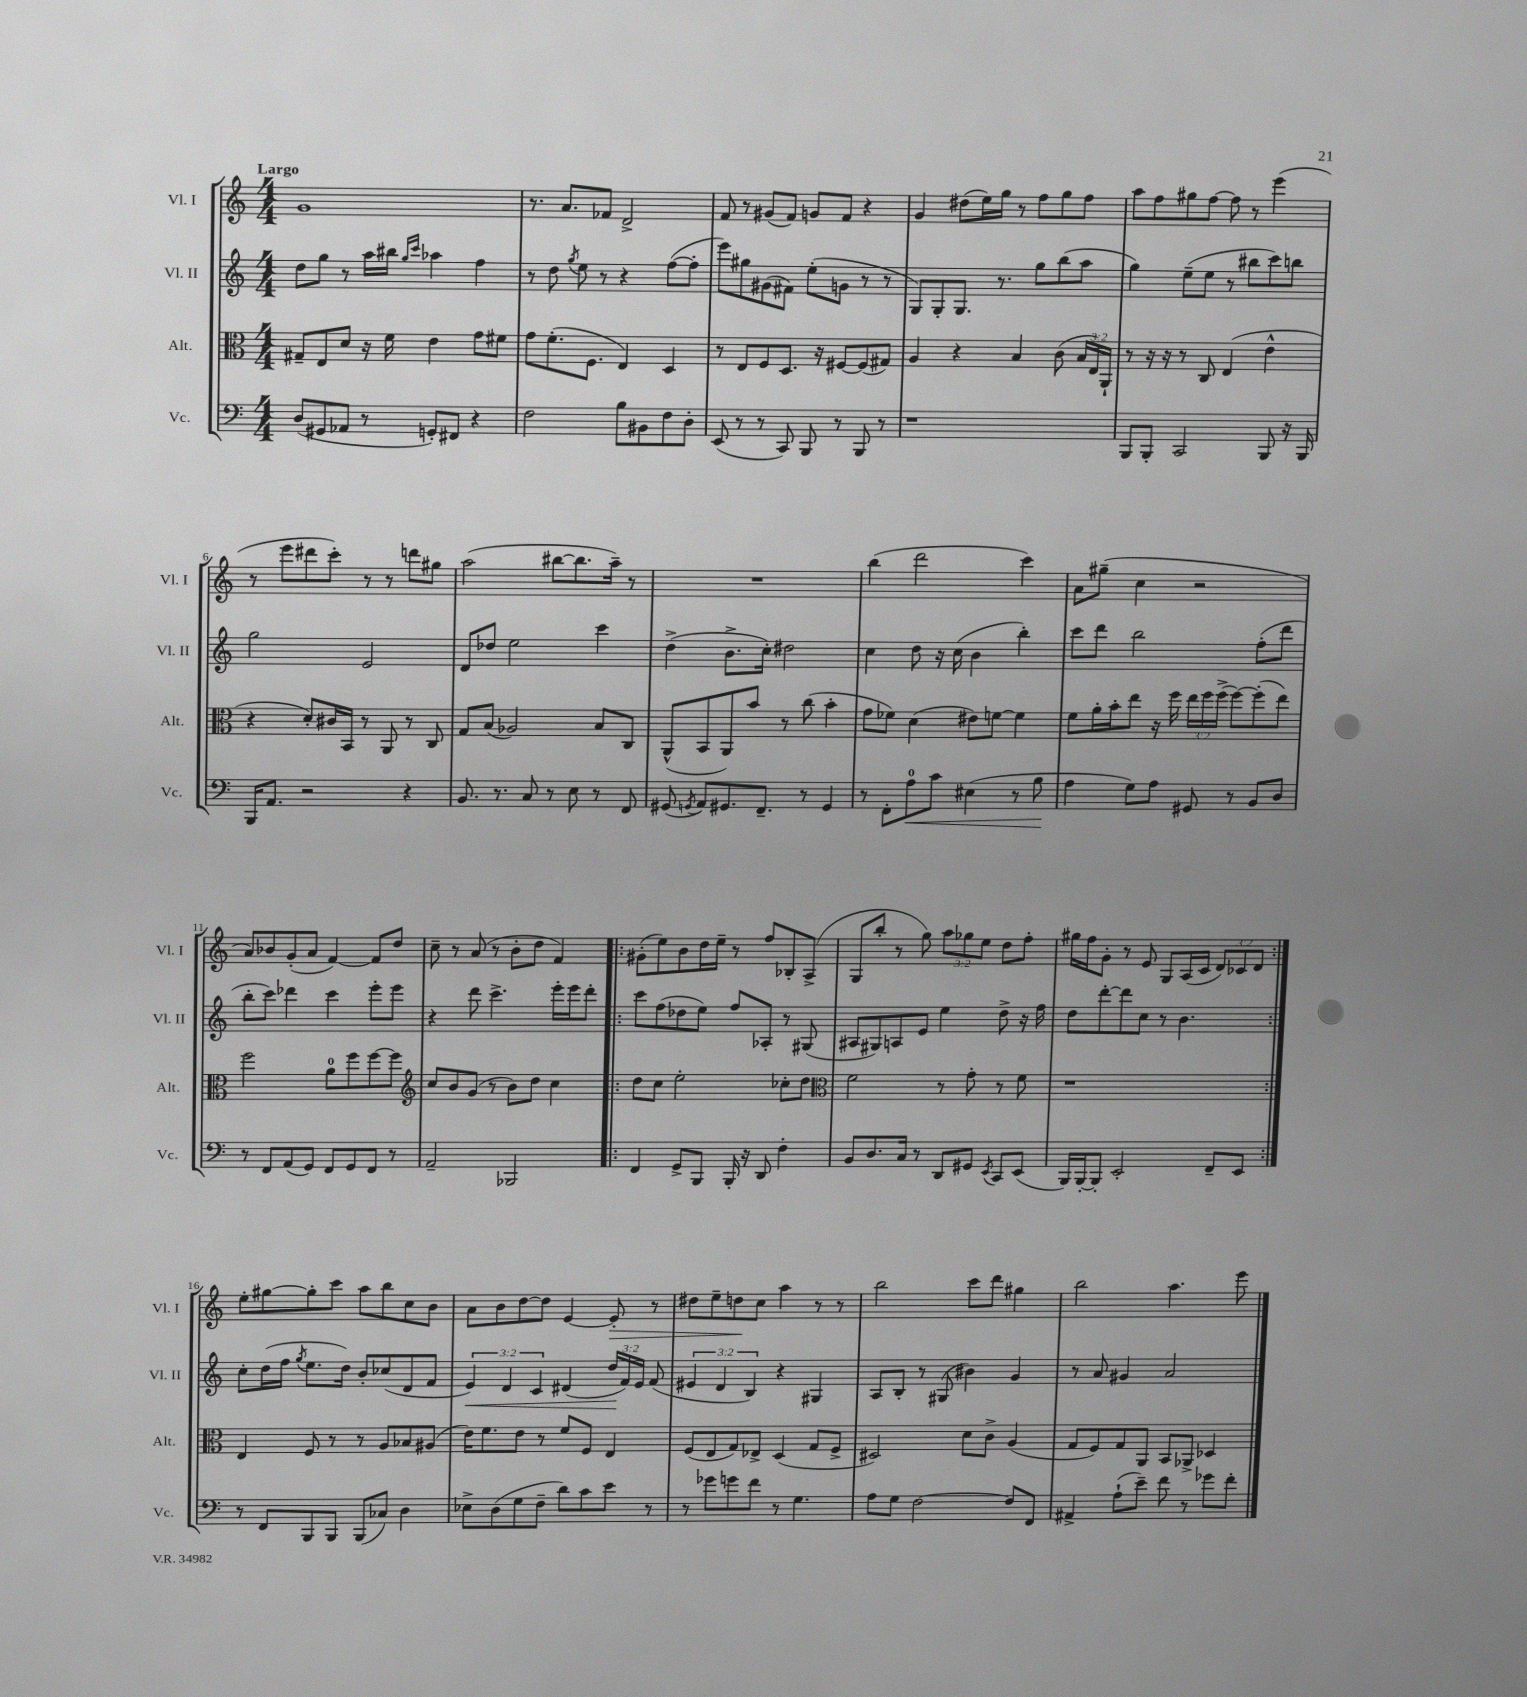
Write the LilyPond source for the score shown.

<<
\new StaffGroup <<
\new Staff = "s0" \with { instrumentName = "Vl. I" shortInstrumentName = "Vl. I" } {
    \clef treble \key c \major \numericTimeSignature \time 4/4 \override Staff.TupletNumber.text = #tuplet-number::calc-fraction-text \tempo "Largo"
    \autoBeamOff g'1 |
    r8. a'8.[ fes'8] d'2-> |
    f'8 r8 gis'8[( f'8]) g'8[ f'8] r4 |
    g'4 dis''8[( e''16) g''16] r8 f''8[ g''8 f''8] |
    a''8[ f''8 gis''8 f''8]~ f''8 r8 e'''4( |
    r8 e'''8[ dis'''8 c'''8]-.) r8 r8 d'''8[ gis''8] |
    a''2( bis''8[~ bis''8. a''16]--) r8 |
    R1 |
    b''4( d'''2 c'''4) |
    a'8[ gis''8]--( c''4 r2 |
    a'8[) bes'8 g'8-.( a'8] f'4~) f'8[ d''8] |
    c''8-- r8 a'8( r8 b'8[-. d''8] f'4) |
    \repeat volta 2 { gis'8[-.( e''8) b'8 d''16 e''16]-- r8 f''8[ bes8-. a8]->( |
    g8[ b''8]-. r8 g''8) \tuplet 3/2 { a''8[ ges''8 e''8] } d''8[ f''8]-. |
    gis''16[ f''16 g'8]-. r8 e'8 g8[ a16( c'16] \tuplet 3/2 { d'8[) ces'8 d'8] } | }
    e''8[-. gis''8~ gis''8-. c'''8] a''8[ b''8 c''8 b'8] |
    a'8[ b'8 d''8~ d''8] e'4~ e'8-.\> r8 |
    dis''8[ e''8-- d''8\! c''8] a''4 r8 r8 |
    b''2 c'''8[ d'''8] gis''4 |
    b''2 a''4. e'''8 \bar "|." |
}
\new Staff = "s1" \with { instrumentName = "Vl. II" shortInstrumentName = "Vl. II" } {
    \clef treble \key c \major \numericTimeSignature \time 4/4 \override Staff.TupletNumber.text = #tuplet-number::calc-fraction-text
    \autoBeamOff d''8[ g''8] r8 a''16[ bis''16] \grace { g''16[ c'''16] } aes''4 f''4 |
    r8 d''8 \acciaccatura { g''8 } e''8 r8 r4 f''8[~( f''8]-. |
    e'''8[) gis''8 gis'8( fis'8]) e''8[-.( g'8] r8 r8 |
    g8[) g8-. g8.] r8. g''8[ b''8( a''8] |
    g''4) e''8[--( e''8] r8 bis''8[ c'''8) b''8] |
    g''2 e'2 |
    d'8[ des''8] e''2 c'''4 |
    d''4->( b'8.[-> c''16]-.) dis''2 |
    c''4 d''8 r16 c''16( b'4 b''4-.) |
    c'''8[ d'''8] b''2 f''8[-.( d'''8] |
    b''8[-. c'''8]) des'''4 c'''4 e'''8[-. e'''8] |
    r4 d'''8 c'''4.-> e'''16[-. e'''16 d'''8]-. |
    \repeat volta 2 { c'''8[ f''8( des''8 e''8]) f''8[ aes8]-. r8 gis8( |
    ais8[ gis8) a8 e'8] e''4 d''8-> r16 f''16 |
    d''8[ d'''8~-. d'''8 c''8] r8 b'4. | }
    c''8[-. d''16( f''16] \acciaccatura { g''8 } e''8.[ d''16]) b'8[-. ces''8( d'8 f'8] |
    \tuplet 3/2 { e'4\<) d'4 c'4 } dis'4( \tuplet 3/2 { d''16[\! f'16) e'16] } f'8( |
    \tuplet 3/2 { eis'4 d'4 b4) } r4 gis4 |
    a8[ b8]-. r8 gis8( bis'4) g'4 |
    r8 a'8 gis'4 a'2 \bar "|." |
}
\new Staff = "s2" \with { instrumentName = "Alt." shortInstrumentName = "Alt." } {
    \clef alto \key c \major \numericTimeSignature \time 4/4 \override Staff.TupletNumber.text = #tuplet-number::calc-fraction-text
    \autoBeamOff gis8[-- e8 d'8] r16 f'16 e'4 g'8[ fis'8] |
    g'8[ f'8.-.( f8.] e4) d4 |
    r8 e8[ f8 d8.] r16 fis8[~ fis8( gis8]) |
    a4 r4 b4 c'8( \tuplet 3/2 { b16[ e16) a,16]-! } |
    r8 r16 r16 r8 c8 e4( e'4-^ |
    r4 d'8[-.) cis'16 b,16] r8 a,8 r8 c8 |
    g8[ b8]( aes2) b8[ c8] |
    a,8[-^( b,8 a,8) b'8] r8 c''8( b'4-. |
    g'8[ fes'8]) d'4( eis'8[) f'8]~ f'4 |
    f'8[ a'16-. b'16-. e''8] r16 f''16 \tuplet 3/2 { e''16[ f''16 f''16]->( } f''8[~) f''8-.( e''8]) |
    f''2 a'8[-0 f''8 f''8~ f''8] |
    \clef treble c''8[ b'8 g'8]( r8 b'8[) d''8] c''4 |
    \repeat volta 2 { d''8[ c''8] e''2-. ces''8[-. d''8] |
    \clef alto f'2 r8 g'8-. r8 f'8 |
    r1 | }
    e4 f8 r8 r8 a8[ bes8 ais8]( |
    e'16[) f'8. e'8] r8 f'8[ f8] e4 |
    f8[( e8 g8) ees8]-> d4( g8[ f8]-> |
    dis2) d'8[ c'8]-> a4( |
    g8[ f8) g8 a,8] b,8[ aes,8]-> des4 \bar "|." |
}
\new Staff = "s3" \with { instrumentName = "Vc." shortInstrumentName = "Vc." } {
    \clef bass \key c \major \numericTimeSignature \time 4/4
    \autoBeamOff d8[( gis,8 aes,8] r8 g,8[-.) fis,8] r4 |
    f2 b8[ bis,8 f8 d8]-. |
    e,8( r8 r8 c,8) b,,8 r8 b,,8 r8 |
    r1 |
    b,,8[ b,,8]-. c,2 b,,8 r16 b,,16 |
    b,,16[ a,8.] r2 r4 |
    b,8. r8. c8 r8 e8 r8 f,8 |
    gis,8( \acciaccatura { g,8 } a,8[) gis,8. f,8.]-- r8 gis,4 |
    r8 f,8[-. a8-0\< c'8] eis4( r8 b8\! |
    a4 g8[) a8] gis,8 r8 b,8[ d8] |
    r8 f,8[ a,8( g,8]) f,8[ g,8 f,8] r8 |
    a,2-- bes,,2 |
    \repeat volta 2 { f,4 g,8[-> b,,8] b,,16-. r16 d,8 f4-. |
    b,8[ d8. c16] r8 d,8[ gis,8] \acciaccatura { e,8 } c,8[ e,8]( |
    b,,16[) b,,16~-. b,,8]-. e,2-. f,8[-- e,8] | }
    r8 f,8[ b,,8 b,,8] b,,8[( ces8]) d4 |
    ees8[-> d8( g8 f8]-- d'8[) c'8 e'8] r8 |
    r8 ges'8[ g'8 f'8] r8 g4. |
    a8[ g8] f2~ f8[ f,8] |
    ais,4-> a8[-!( e'8]--) f'8 r8 ges'8[ f'8]-. \bar "|." |
}
>>
>>
